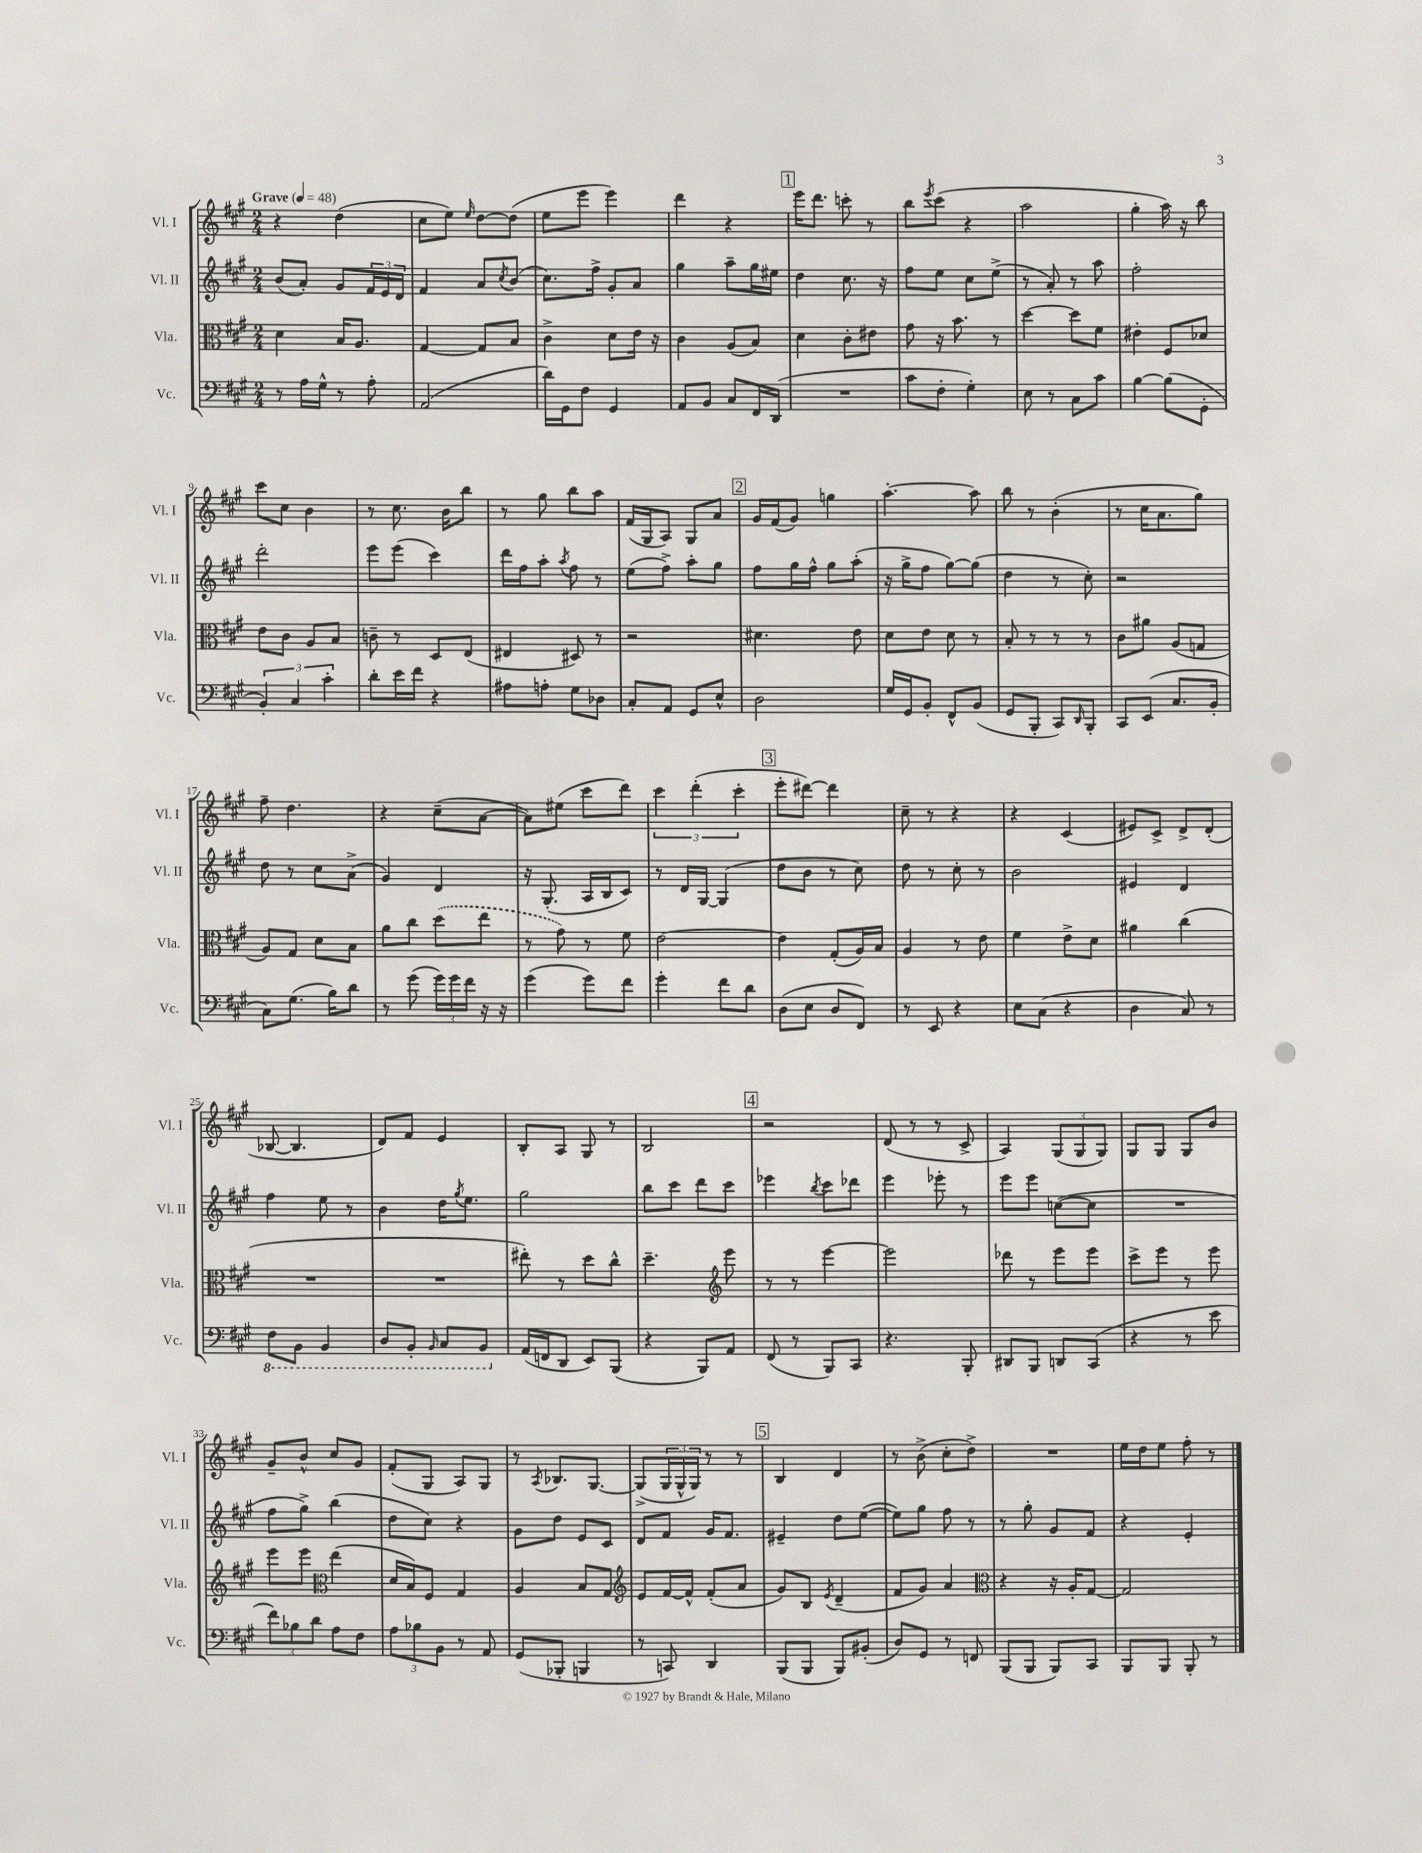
<<
\new StaffGroup <<
\new Staff = "s0" \with { instrumentName = "Vl. I" shortInstrumentName = "Vl. I" } {
    \clef treble \key a \major \numericTimeSignature \time 2/4 \tempo "Grave" 4 = 48
    r4 d''4( |
    cis''8 e''8) \grace { e''16 } d''8~ d''8( |
    e''8 e'''8 e'''4) |
    d'''4 r4 |
    \mark \markup { \box "1" } e'''16 d'''8. c'''8-. r8 |
    b''8 \acciaccatura { e'''8 } cis'''8( r4 |
    a''2 |
    gis''4-. a''16) r16 b''8 |
    cis'''8 cis''8 b'4 |
    r8 cis''8. b'16 b''8 |
    r8 gis''8 b''8 a''8 |
    fis'16( gis16 a8) gis8 a'8 |
    \mark \markup { \box "2" } gis'16 fis'16( gis'8) g''4 |
    a''4.~-. a''8 |
    b''8 r8 b'4-.( |
    r8 cis''16 a'8. gis''8) |
    fis''8-- d''4. |
    r4 cis''8--( a'8~ |
    a'8) eis''8( cis'''8 d'''8) |
    \tuplet 3/2 { cis'''4 d'''4-.( cis'''4-. } |
    \mark \markup { \box "3" } e'''8-. dis'''8~) dis'''4 |
    cis''8-- r8 r4 |
    r4 cis'4( |
    eis'8) cis'8-> d'8-> d'8-.( |
    bes8~ bes4. |
    d'8) fis'8 e'4 |
    b8-. a8 gis8 r8 |
    b2 |
    \mark \markup { \box "4" } r2 |
    d'8( r8 r8 cis'8-> |
    a4) \tuplet 3/2 { gis8( gis8 gis8) } |
    gis8 gis8 gis8 b'8 |
    gis'8-- b'8-^ cis''8 gis'8 |
    fis'8-.( gis8 a8) gis8 |
    r8 \acciaccatura { a8 } bes8. gis8.~ |
    gis8->( \tuplet 3/2 { gis16 gis16-^ gis16) } r8 r8 |
    \mark \markup { \box "5" } b4 d'4 |
    r8 b'8->( cis''8-. d''8->) |
    R2 |
    e''16 d''16 e''8 fis''8-. r8 \bar "|." |
}
\new Staff = "s1" \with { instrumentName = "Vl. II" shortInstrumentName = "Vl. II" } {
    \clef treble \key a \major \numericTimeSignature \time 2/4
    b'8( a'8-.) gis'8 \tuplet 3/2 { fis'16 e'16 d'16 } |
    fis'4 a'8 \acciaccatura { cis''8 } b'8( |
    cis''8.) fis''16-> gis'8-. a'8 |
    gis''4 a''8-- gis''16 eis''16 |
    \mark \markup { \box "1" } d''4 cis''8. r16 |
    fis''8 e''8 cis''8 e''8->( |
    r8 a'8-.) r8 a''8 |
    fis''2-. |
    d'''2-. |
    e'''8 e'''8( cis'''4) |
    d'''16 fis''16 a''8-. \acciaccatura { a''8 } fis''8 r8 |
    e''8( fis''8->) a''8-. gis''8 |
    \mark \markup { \box "2" } fis''8 gis''16 fis''16-^ gis''8 a''8-.( |
    r16 gis''16-> fis''8 gis''8~) gis''8( |
    d''4 r8 cis''8-.) |
    r2 |
    d''8 r8 cis''8 a'8->( |
    gis'4) d'4 |
    r16 gis8.-.( a16 b16 cis'8) |
    r8 d'16 gis16~ gis4( |
    \mark \markup { \box "3" } d''8 b'8 r8 cis''8) |
    d''8 r8 cis''8-. r8 |
    b'2 |
    eis'4 d'4 |
    fis''4 e''8 r8 |
    b'4 d''16 \acciaccatura { gis''8 } e''8. |
    gis''2 |
    b''8 cis'''8 d'''8 cis'''8 |
    \mark \markup { \box "4" } ees'''4 \acciaccatura { b''8 } cis'''8 des'''8 |
    e'''4 ees'''8-. r8 |
    e'''8 e'''8 c''8~( c''8 |
    R2 |
    fis''8 gis''8->) b''4( |
    d''8 cis''8) r4 |
    gis'8 d''8 e'8 cis'8 |
    d'8 fis'8 gis'16 fis'8. |
    \mark \markup { \box "5" } eis'4-- d''8 e''8~( |
    e''8) gis''8 fis''8 r8 |
    r8 gis''8-. gis'8 fis'8 |
    r4 e'4-. \bar "|." |
}
\new Staff = "s2" \with { instrumentName = "Vla." shortInstrumentName = "Vla." } {
    \clef alto \key a \major \numericTimeSignature \time 2/4
    d'4 b16 a8. |
    gis4~ gis8 b8 |
    cis'4-> d'8 e'16 r16 |
    cis'4 a8( b8) |
    \mark \markup { \box "1" } d'4 cis'8-. eis'8 |
    gis'8 r16 b'8. r8 |
    d''4~ d''8 fis'8 |
    eis'4-. fis8 des'8 |
    e'8 cis'8 a8 b8 |
    c'8-- r8 d8 e8( |
    eis4 dis8) r8 |
    r2 |
    \mark \markup { \box "2" } dis'4. e'8 |
    d'8 e'8 d'8 r8 |
    b8-. r8 r8 r8 |
    cis'8 ais'8 a8( g8 |
    a8) gis8 d'8 b8 |
    a'8 cis''8 \once \slurDashed d''8( e''8 |
    r8 gis'8) r8 fis'8 |
    e'2~ |
    \mark \markup { \box "3" } e'4 gis8-.( a16) b16 |
    a4 r8 e'8 |
    fis'4 e'8-> d'8 |
    ais'4 cis''4( |
    R2 |
    R2 |
    eis''8-.) r8 d''8 cis''8-^ |
    d''4.-- \clef treble e'''8 |
    \mark \markup { \box "4" } r8 r8 e'''4~ |
    e'''2 |
    des'''8 r8 e'''8 e'''8 |
    cis'''8-> e'''8 r8 e'''8 |
    e'''8 e'''8 \clef alto e''4( |
    d'16 b16) fis8 gis4 |
    a4 b8 gis8 |
    \clef treble e'8 fis'16~ fis'16-^ fis'8-.( a'8 |
    \mark \markup { \box "5" } gis'8) b8 \acciaccatura { e'8 } d'4--( |
    fis'8 gis'8) a'4 |
    \clef alto r4 r16 a16-. gis8~ |
    gis2 \bar "|." |
}
\new Staff = "s3" \with { instrumentName = "Vc." shortInstrumentName = "Vc." } {
    \clef bass \key a \major \numericTimeSignature \time 2/4
    r8 a16 gis16-^ r8 a8-. |
    a,2( |
    d'16) gis,16 fis8 gis,4 |
    a,8 b,8 cis8 fis,16 d,16( |
    \mark \markup { \box "1" } R2 |
    cis'8 fis8-. gis4-.) |
    e8 r8 cis8 cis'8 |
    b4~ b8( gis,8-. |
    \tuplet 3/2 { b,4-.) cis4 cis'4-. } |
    d'8-. e'16 fis'16 r4 |
    ais8 a8-. gis8 des8 |
    cis8-. a,8 gis,8 e8-^ |
    \mark \markup { \box "2" } d2 |
    gis16 gis,16 b,8-. fis,8-^ b,8( |
    gis,8 b,,8-. cis,8) \grace { d,16 } b,,8-. |
    cis,8 e,8( cis8. b,16-. |
    cis8) gis8.( b16) d'8 |
    r8 gis'8( \tuplet 3/2 { gis'16) gis'16 fis'16 } r16 r16 |
    gis'4( gis'8) fis'8 |
    gis'4-. fis'8 d'8 |
    \mark \markup { \box "3" } d8( e8 d8 fis,8) |
    r8 e,8 r4 |
    e8 cis8( r4 |
    d4 cis8) r8 |
    \ottava #-1 fis,8 b,,8 b,,4 |
    d,8 b,,8-. \grace { b,,16 } cis,8 b,,8 \ottava #0 |
    a,16( f,16 d,8 e,8) b,,8( |
    r4 b,,8) a,8 |
    \mark \markup { \box "4" } fis,8( r8 b,,8) cis,8 |
    r4. b,,8-. |
    dis,8 b,,8 d,8 cis,8( |
    r4 r8 e'8 |
    \tuplet 3/2 { fis'8) bes8 d'8 } a8 fis8 |
    \tuplet 3/2 { a8 bes8 b,8 } r8 a,8 |
    gis,8( bes,,8-. b,,4 |
    r8 c,8) d,4 |
    \mark \markup { \box "5" } b,,8( b,,8 b,,8) bis,8-.( |
    d8) gis,8 r8 f,8 |
    b,,8( b,,8 b,,8) cis,8 |
    b,,8 b,,8 b,,8-. r8 \bar "|." |
}
>>
>>
